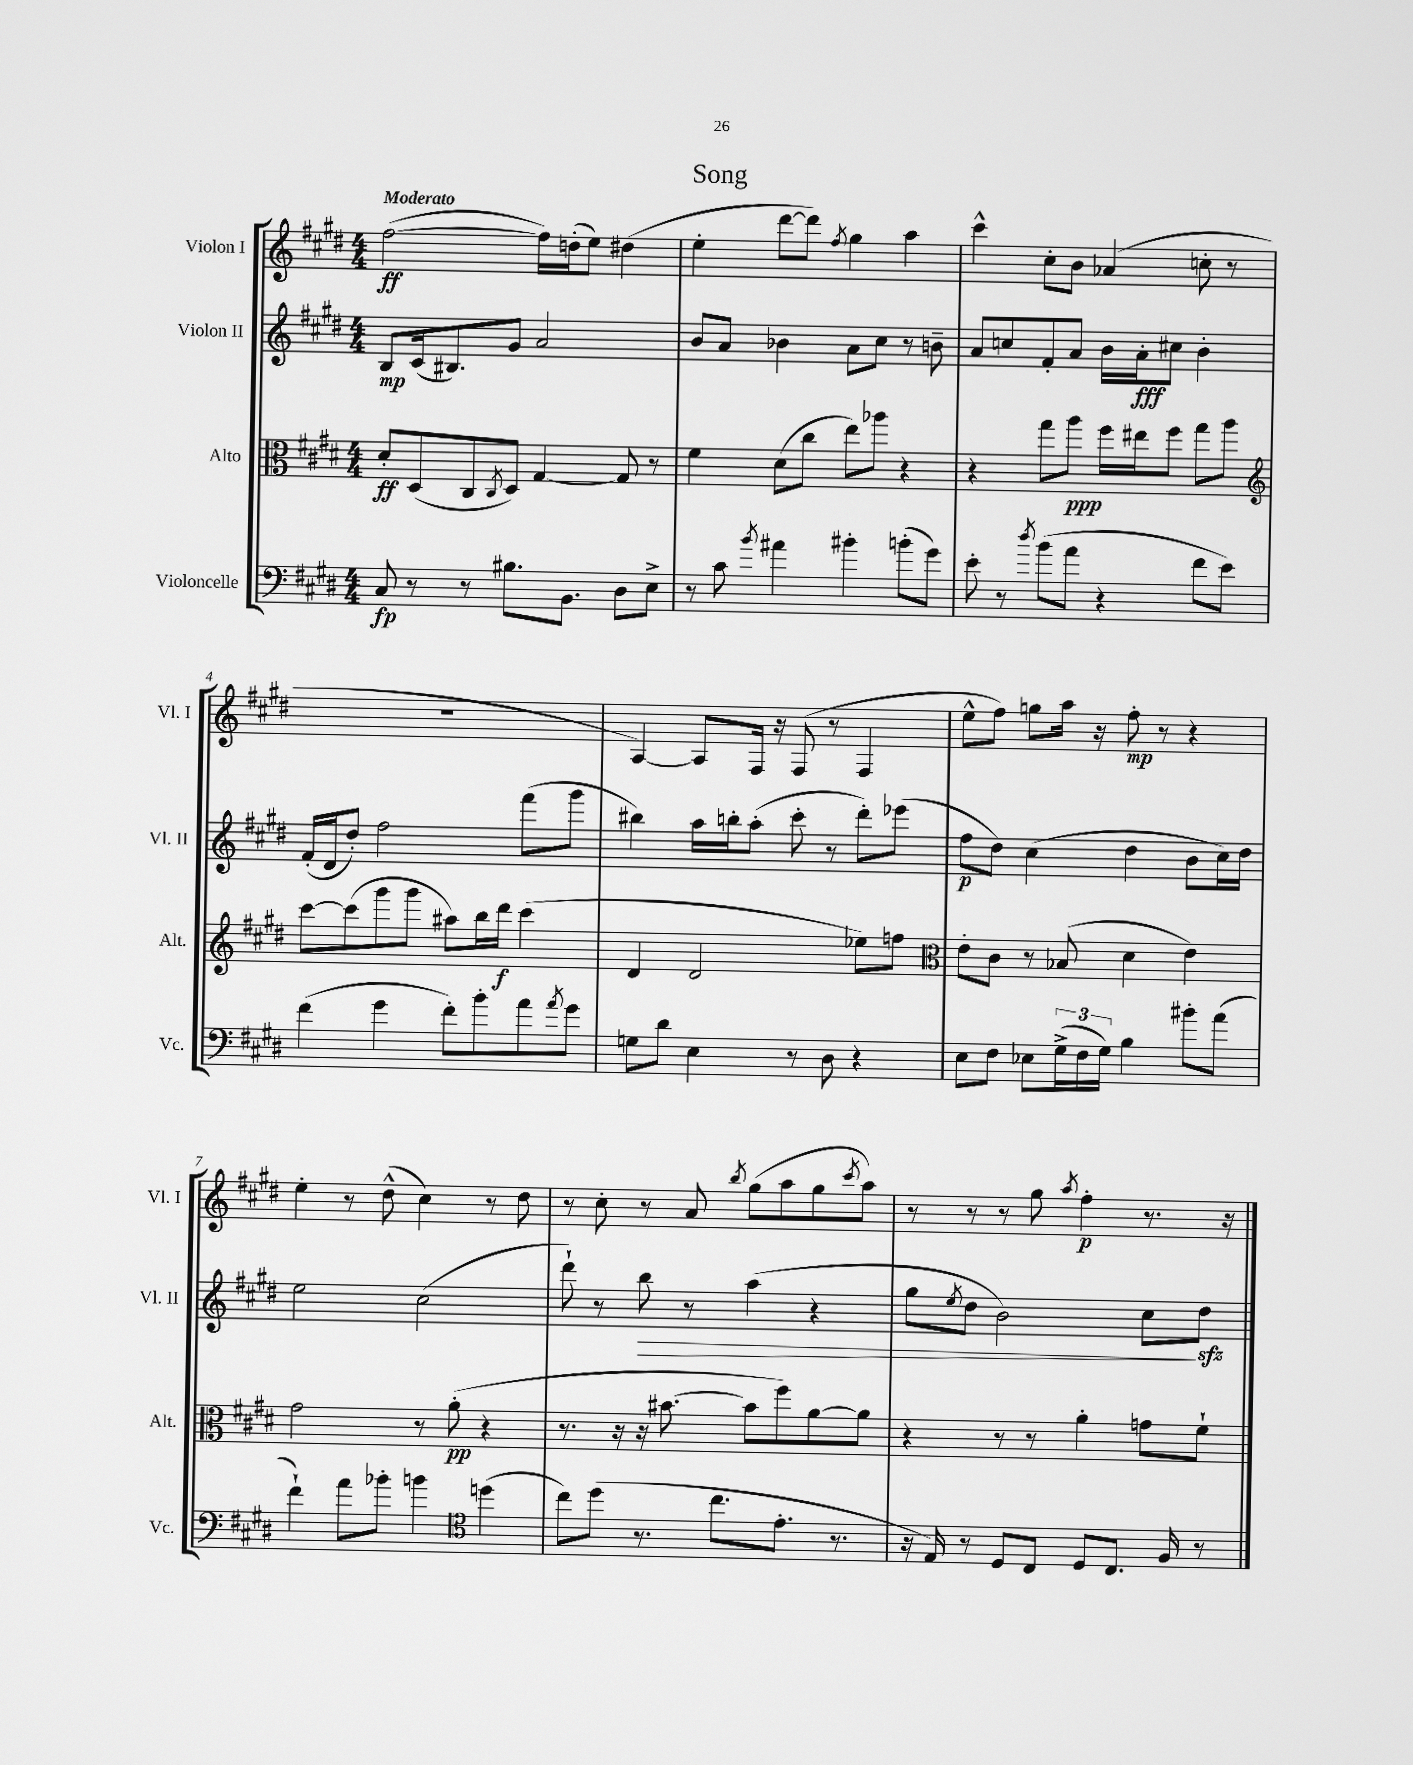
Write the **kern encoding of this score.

**kern	**dynam	**kern	**dynam	**kern	**dynam	**kern	**dynam
*part4	*part4	*part3	*part3	*part2	*part2	*part1	*part1
*staff4	*staff4	*staff3	*staff3	*staff2	*staff2	*staff1	*staff1
*I"Violoncelle	*	*I"Alto	*	*I"Violon II	*	*I"Violon I	*
*I'Vc.	*	*I'Alt.	*	*I'Vl. II	*	*I'Vl. I	*
*clefF4	*	*clefC3	*	*clefG2	*	*clefG2	*
*k[f#c#g#d#]	*	*k[f#c#g#d#]	*	*k[f#c#g#d#]	*	*k[f#c#g#d#]	*
*M4/4	*	*M4/4	*	*M4/4	*	*M4/4	*
=1	=1	=1	=1	=1	=1	=1	=1
!	!	!	!	!	!	!LO:TX:a:B:t=Moderato	!
8C#/	fp	8d#'/L	ff	8B/L	mp	([2ff#\	ff
8r	.	(8D#/	.	(16c#/k	.	.	.
.	.	.	.	8.B#X/)	.	.	.
8r	.	8C#/	.	.	.	.	.
.	.	8qC#/	.	.	.	.	.
8.B#X\L	.	8D#/J)	.	8g#/J	.	.	.
.	.	[4G#/	.	2a/	.	16ff#\LL])	.
8.BB\J	.	.	.	.	.	(16ddn'\J	.
.	.	.	.	.	.	8ee\J)	.
8D#\L	.	8G#/]	.	.	.	(4dd#X\	.
8E^\J	.	8r	.	.	.	.	.
=2	=2	=2	=2	=2	=2	=2	=2
8r	.	4f#\	.	8b/L	.	4ee'\	.
8c#\	.	.	.	8a/J	.	.	.
8qb/	.	.	.	.	.	.	.
4a#X\	.	(8d#\L	.	4b-X\	.	[8ddd#\L	.
.	.	8cc#\J	.	.	.	8ddd#\J])	.
.	.	.	.	.	.	8qff#/	.
4b#X'\	.	8ee\L)	.	8a\L	.	4gg#\	.
.	.	8aa-X\J	.	8cc#\J	.	.	.
(8bn'\L	.	4r	.	8r	.	4aa\	.
8g#\J)	.	.	.	8bn~\	.	.	.
=3	=3	=3	=3	=3	=3	=3	=3
8e'\	.	4r	.	8a/L	.	4ccc#^^\	.
8r	.	.	.	8ccn/	.	.	.
8qdd#/	.	.	.	.	.	.	.
(8b\L	.	8gg#\L	.	8f#'/	.	8cc#'\L	.
8a\J	.	8aa\J	ppp	8a/J	.	8b\J	.
4r	.	16ff#\LL	.	16b\LL	.	(4a-X/	.
.	.	16ee#X\J	.	16a'\J	fff	.	.
.	.	8ff#\J	.	8cc#X\J	.	.	.
8f#\L	.	8gg#\L	.	4b'\	.	8ccn'\	.
8e\J)	.	8aa\J	.	.	.	8r	.
!!LO:LB:g=z
=4	=4	=4	=4	=4	=4	=4	=4
*	*	*clefG2	*	*	*	*	*
(4f#\	.	[8ccc#\L	.	(16f#'/LL	.	1r	.
.	.	.	.	16d#/J	.	.	.
.	.	(8ccc#\]	.	8dd#'/J)	.	.	.
4g#\	.	8ggg#\	.	2ff#\	.	.	.
.	.	8ggg#\J	.	.	.	.	.
8f#'\L)	.	8aa#X\L)	.	.	.	.	.
8b'\	.	16bb\L	.	.	.	.	.
.	.	16ddd#\JJ	f	.	.	.	.
8a\	.	(4ccc#\	.	(8fff#\L	.	.	.
8qa/	.	.	.	.	.	.	.
8g#\J	.	.	.	8ggg#\J	.	.	.
=5	=5	=5	=5	=5	=5	=5	=5
8Gn\L	.	4d#/	.	4bb#X\)	.	[4A/)	.
8d#\J	.	.	.	.	.	.	.
4E\	.	2d#/	.	16aa\LL	.	8A/L]	.
.	.	.	.	16bbn'\J	.	.	.
.	.	.	.	(8aa'\J	.	16F#/Jk	.
.	.	.	.	.	.	16r	.
8r	.	.	.	8ccc#'\	.	(8F#/	.
8D#\	.	.	.	8r	.	8r	.
4r	.	8ee-X\L)	.	8ddd#'\L)	.	4F#/	.
.	.	8ffn\J	.	(8eee-X\J	.	.	.
=6	=6	=6	=6	=6	=6	=6	=6
*	*	*clefC3	*	*	*	*	*
8E\L	.	8e'\L	.	8ff#\L	p	8ee^^\L	.
8F#\J	.	8c#\J	.	8dd#\J)	.	8ff#\J)	.
8E-X\L	.	8r	.	(4cc#\	.	8ggn\L	.
(24G#^\L	.	(8B-X/	.	.	.	16aa\Jk	.
24F#\	.	.	.	.	.	.	.
.	.	.	.	.	.	16r	.
24G#\JJ)	.	.	.	.	.	.	.
4B\	.	4d#\	.	4dd#\	.	8ff#'\	mp
.	.	.	.	.	.	8r	.
8b#X'\L	.	4e\)	.	8b\L	.	4r	.
(8a\J	.	.	.	16cc#\L)	.	.	.
.	.	.	.	16dd#\JJ	.	.	.
!!LO:LB:g=z
=7	=7	=7	=7	=7	=7	=7	=7
4f#`\)	.	2g#\	.	2ee\	.	4ee'\	.
8a\L	.	.	.	.	.	8r	.
8b-X'\J	.	.	.	.	.	(8dd#^^\	.
4bn\	.	8r	.	(2cc#\	.	4cc#\)	.
.	.	(8a'\	pp	.	.	.	.
*clefC4	*	*	*	*	*	*	*
(4ddn\	.	4r	.	.	.	8r	.
.	.	.	.	.	.	8dd#\	.
=8	=8	=8	=8	=8	=8	=8	=8
8cc#\L)	.	8.r	.	8ddd#`\)	.	8r	.
(8dd#\J	.	.	.	8r	.	8cc#'\	.
.	.	16r	.	.	.	.	.
!	!	!	!	!	!LO:HP:b	!	!
8.r	.	16r	.	8bb\	>	8r	.
.	.	[8.b#X\	.	.	.	.	.
.	.	.	.	8r	.	8a/	.
8.cc#\L	.	.	.	.	.	.	.
.	.	.	.	.	.	8qbb/	.
.	.	8b#\L]	.	(4aa\	.	(8gg#\L	.
8.e'\J	.	8ff#\)	.	.	.	8aa\	.
.	.	[8a\	.	4r	.	8gg#\	.
8.r	.	.	.	.	.	.	.
.	.	.	.	.	.	8qccc#/	.
.	.	8a\J]	.	.	.	8aa\J)	.
=9	=9	=9	=9	=9	=9	=9	=9
16r	.	4r	.	8gg#\L	.	8r	.
16E/)	.	.	.	.	.	.	.
.	.	.	.	8qee/	.	.	.
8r	.	.	.	8dd#\J	.	8r	.
8D#/L	.	8r	.	2b\)	.	8r	.
8C#/J	.	8r	.	.	.	8gg#\	.
.	.	.	.	.	.	8qaa/	.
8D#/L	.	4a'\	.	.	.	4ff#'\	p
8.C#/J	.	.	.	.	.	.	.
.	.	8gn\L	.	8cc#\L	.	8.r	.
16F#/	.	.	.	.	.	.	.
8r	.	8f#`\J	.	8dd#zz\J	]	.	.
.	.	.	.	.	.	16r	.
==	==	==	==	==	==	==	==
*-	*-	*-	*-	*-	*-	*-	*-
